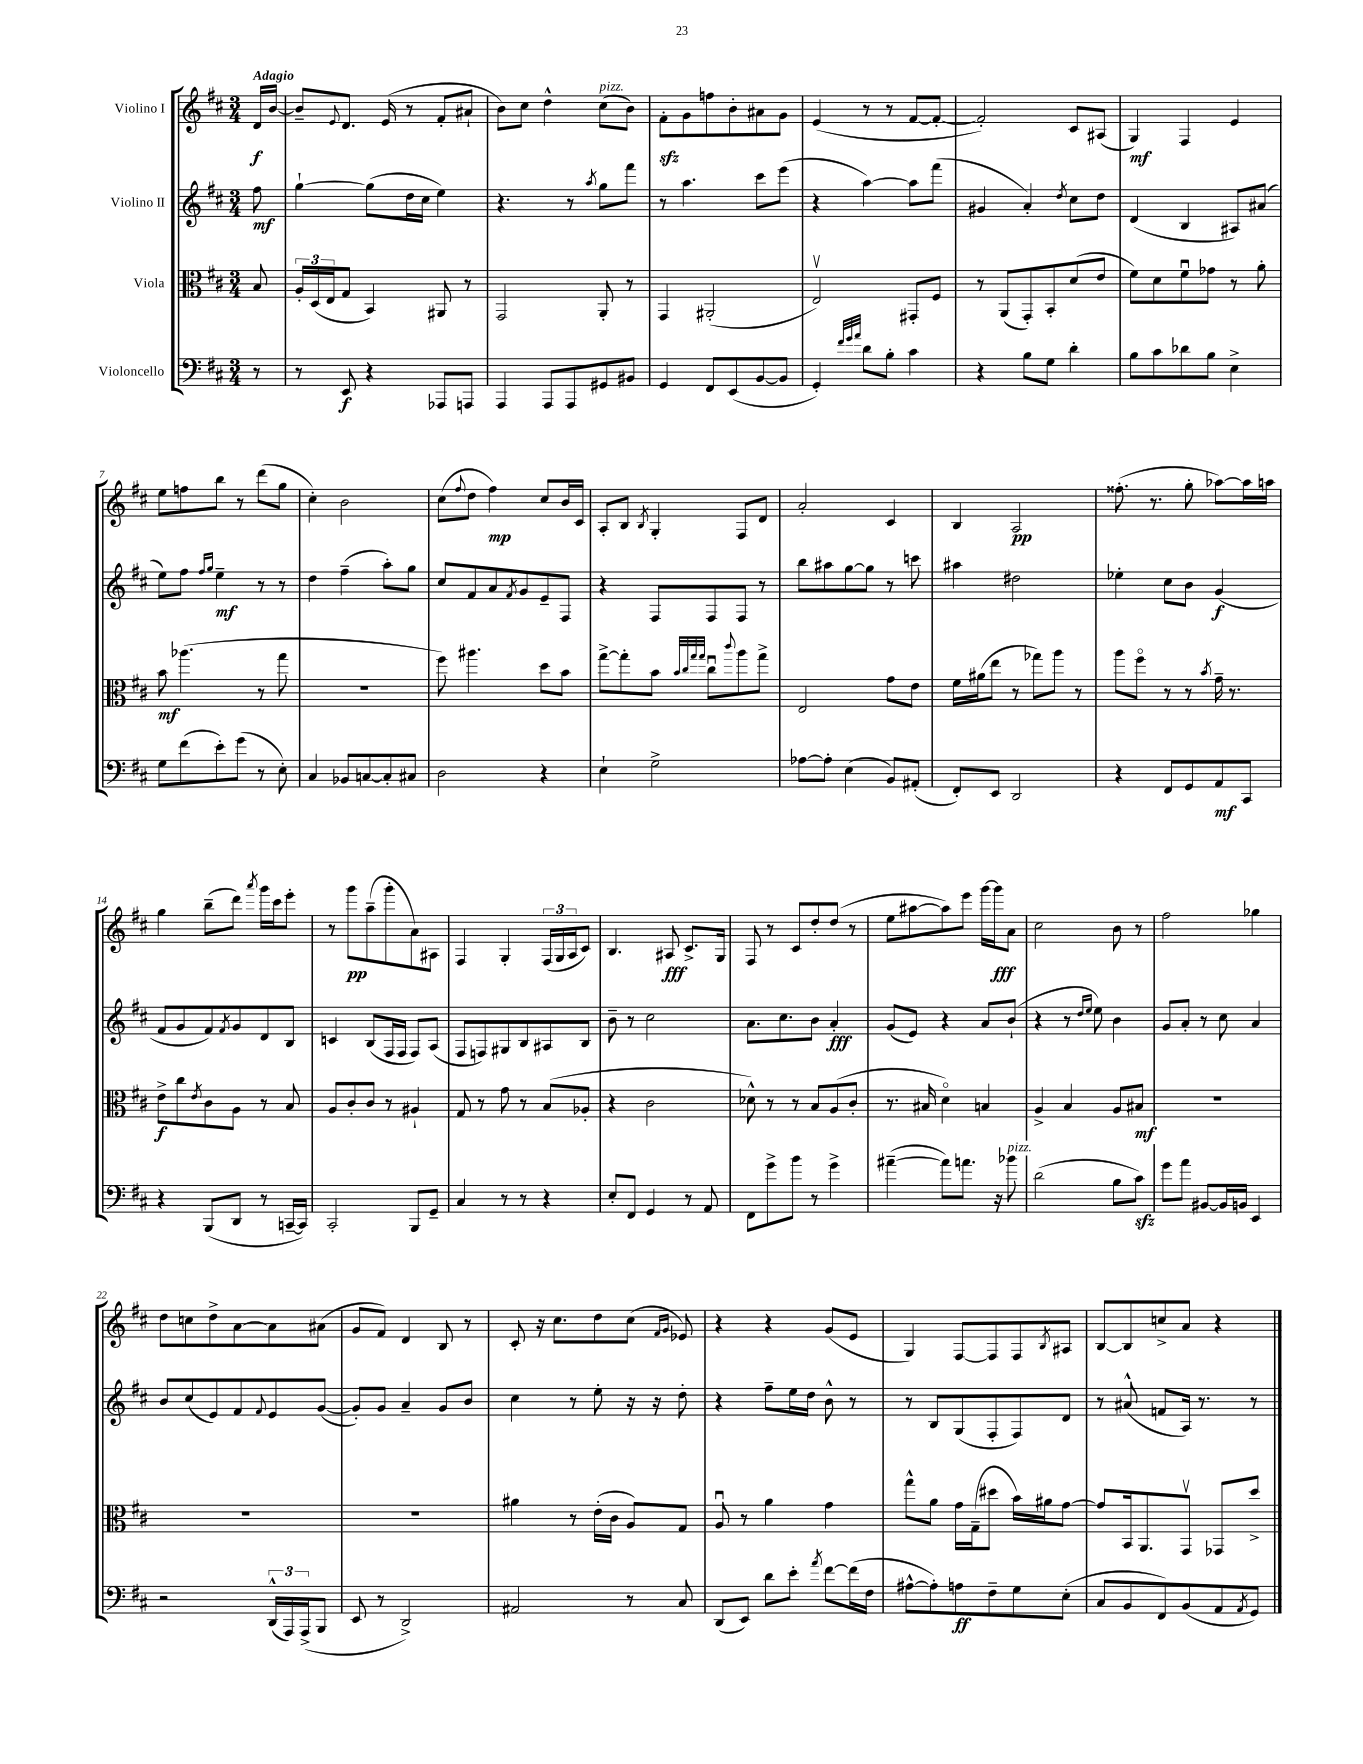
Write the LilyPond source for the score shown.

<<
\new StaffGroup <<
\new Staff = "s0" \with { instrumentName = "Violino I" } {
    \clef treble \key d \major \numericTimeSignature \time 3/4 \partial 8 \tempo "Adagio"
    d'16\f b'16~ |
    b'8-- \appoggiatura { e'8 } d'8. e'16( r8 fis'8-. ais'8-! |
    b'8) cis''8 d''4-^ cis''8^\markup { \italic "pizz." }( b'8) |
    fis'8-.\sfz g'8 f''8 b'8-. ais'8 g'8 |
    e'4( r8 r8 fis'8~ fis'8~-. |
    fis'2-.) cis'8 ais8( |
    g4\mf) fis4 e'4 |
    e''8 f''8 b''8 r8 d'''8( g''8 |
    cis''4-.) b'2 |
    cis''8( \appoggiatura { fis''8 } d''8 fis''4\mp) cis''8 b'16 cis'16 |
    a8-. b8 \acciaccatura { b8 } g4-. fis8 d'8 |
    a'2-. cis'4 |
    b4 a2\pp |
    fisis''8.-.( r8. g''8-. aes''8~) aes''16 a''16 |
    g''4 b''8--( d'''8) \acciaccatura { a'''8 } g'''16 cis'''16 e'''8-. |
    r8 g'''8\pp a''8--( g'''8-. a'8) ais8 |
    fis4 g4-. \tuplet 3/2 { fis16( g16 a16 } cis'8) |
    b4. ais8\fff cis'8.-> g16 |
    fis8 r8 cis'8 d''8-. d''8( r8 |
    e''8 ais''8~ ais''8) e'''8 g'''16~ g'''16\fff a'8 |
    cis''2 b'8 r8 |
    fis''2 ges''4 |
    d''8 c''8 d''8-> a'8~ a'8 ais'8( |
    g'8 fis'8) d'4 b8 r8 |
    cis'8-. r16 cis''8. d''8 cis''8( \grace { fis'16 g'16 } ees'8) |
    r4 r4 g'8( e'8 |
    g4) fis8~ fis8 fis8 \acciaccatura { b8 } ais8 |
    b8~ b8 c''8-> a'8 r4 \bar "|." |
}
\new Staff = "s1" \with { instrumentName = "Violino II" } {
    \clef treble \key d \major \numericTimeSignature \time 3/4 \partial 8
    fis''8\mf |
    g''4~-! g''8( d''16 cis''16 e''4) |
    r4. r8 \acciaccatura { a''8 } g''8 fis'''8 |
    r8 a''4. cis'''8 e'''8( |
    r4 a''4~) a''8 fis'''8( |
    gis'4 a'4-.) \acciaccatura { d''8 } cis''8 d''8 |
    d'4( b4 ais8) ais'8( |
    e''8) fis''8 \grace { fis''16 g''16 } e''4--\mf r8 r8 |
    d''4 fis''4--( a''8-.) g''8 |
    cis''8 fis'8 a'8 \acciaccatura { fis'8 } g'8 e'8-- fis8 |
    r4 fis8 fis8 fis8 r8 |
    b''8 ais''8 g''8~ g''8 r8 c'''8 |
    ais''4 dis''2 |
    ees''4-. cis''8 b'8 g'4\f( |
    fis'8 g'8 fis'8) \acciaccatura { fis'8 } g'8 d'8 b8 |
    c'4 b8( fis16 fis16 fis8) a8( |
    fis8 f8) gis8 b8 ais8 b8 |
    b'8-- r8 cis''2 |
    a'8. cis''8. b'8 a'4-.\fff |
    g'8( e'8) r4 a'8 b'8-!( |
    r4 r8 \grace { d''16 e''16 } e''8) b'4 |
    g'8 a'8-. r8 cis''8 a'4 |
    b'8 cis''8( e'8) fis'8 \appoggiatura { fis'8 } e'8 g'8~( |
    g'8-.) g'8 a'4-- g'8 b'8 |
    cis''4 r8 e''8-. r16 r16 d''8-. |
    r4 fis''8-- e''16 d''16 b'8-^ r8 |
    r8 b8 g8( fis8-. fis8) d'8 |
    r8 ais'8-^( f'8 a16) r8. r8 \bar "|." |
}
\new Staff = "s2" \with { instrumentName = "Viola" } {
    \clef alto \key d \major \numericTimeSignature \time 3/4 \partial 8
    b8 |
    \tuplet 3/2 { a16-. d16( e16 } g8 b,4) ais,8 r8 |
    g,2 a,8-. r8 |
    g,4 ais,2-.( |
    e2\upbow) gis,8-. fis8 |
    r8 a,8( g,8-.) b,8-. d'8( e'8 |
    fis'8) d'8 fis'8\downbow ges'8 r8 a'8-. |
    b'8\mf aes''4.( r8 g''8 |
    R2. |
    fis''8) ais''4. d''8 b'8 |
    g''8~-> g''8-. b'8 \grace { b'32 cis''32 g''32 g''32 } cis''8\downbow \appoggiatura { cis'''8 } a''8 g''8-> |
    e2 g'8 e'8 |
    fis'16 ais'16( e''8 r8 ges''8) a''8 r8 |
    a''8 fis''8\flageolet r8 r8 \acciaccatura { b'8 } g'16-- r8. |
    e'8->\f cis''8 \acciaccatura { e'8 } cis'8 a8 r8 b8 |
    a8 cis'8-. cis'8 r8 ais4-! |
    g8 r8 g'8 r8 b8( aes8-. |
    r4 cis'2 |
    des'8-^) r8 r8 b8 a8( cis'8-. |
    r8. bis16 d'4\flageolet) b4 |
    a4-> b4 a8 bis8\mf |
    R2. |
    R2. |
    R2. |
    ais'4 r8 e'16-.( cis'16 a8) g8 |
    a8\downbow r8 a'4 g'4 |
    g''8-^ a'8 g'16 g16--( dis''8 b'16) ais'16 g'8~ |
    g'8 b,16 a,8. g,8\upbow ges,8 d''8-> \bar "|." |
}
\new Staff = "s3" \with { instrumentName = "Violoncello" } {
    \clef bass \key d \major \numericTimeSignature \time 3/4 \partial 8
    r8 |
    r8 e,8\f r4 aes,,8 a,,8 |
    a,,4 a,,8 a,,8 gis,8 bis,8 |
    g,4 fis,8 e,8( b,8~ b,8 |
    g,4-.) \grace { fis'32 g'32 a'32 } d'8 b8-. cis'4 |
    r4 b8 g8 d'4-. |
    b8 cis'8 des'8 b8 e4-> |
    g8 fis'8( e'8-.) g'8( r8 e8-.) |
    cis4 bes,8 c8~ c8-. cis8 |
    d2 r4 |
    e4-! g2-> |
    aes8~ aes8-. e4( b,8) ais,8-.( |
    fis,8-.) e,8 d,2 |
    r4 fis,8 g,8 a,8\mf cis,8 |
    r4 b,,8( d,8 r8 c,16~-- c,16) |
    cis,2-. b,,8 g,8-- |
    cis4 r8 r8 r4 |
    e8-. fis,8 g,4 r8 a,8 |
    fis,8 g'8-> b'8 r8 g'4-> |
    ais'4~--( ais'8) a'8. r16 bes'8^\markup { \italic "pizz." } |
    d'2( b8 cis'8\sfz) |
    g'8 a'8 bis,8~ bis,16 b,16 e,4 |
    r2 \tuplet 3/2 { d,16-^( a,,16) a,,16->( } b,,8 |
    e,8 r8 d,2->) |
    ais,2 r8 cis8 |
    d,8( e,8) d'8 e'8-. \acciaccatura { a'8 } fis'8~ fis'16( fis16 |
    ais8~-^ ais8-.) a8\ff fis8-- g8 e8-.( |
    cis8 b,8 fis,8) b,8( a,8 \acciaccatura { a,8 } g,8) \bar "|." |
}
>>
>>
